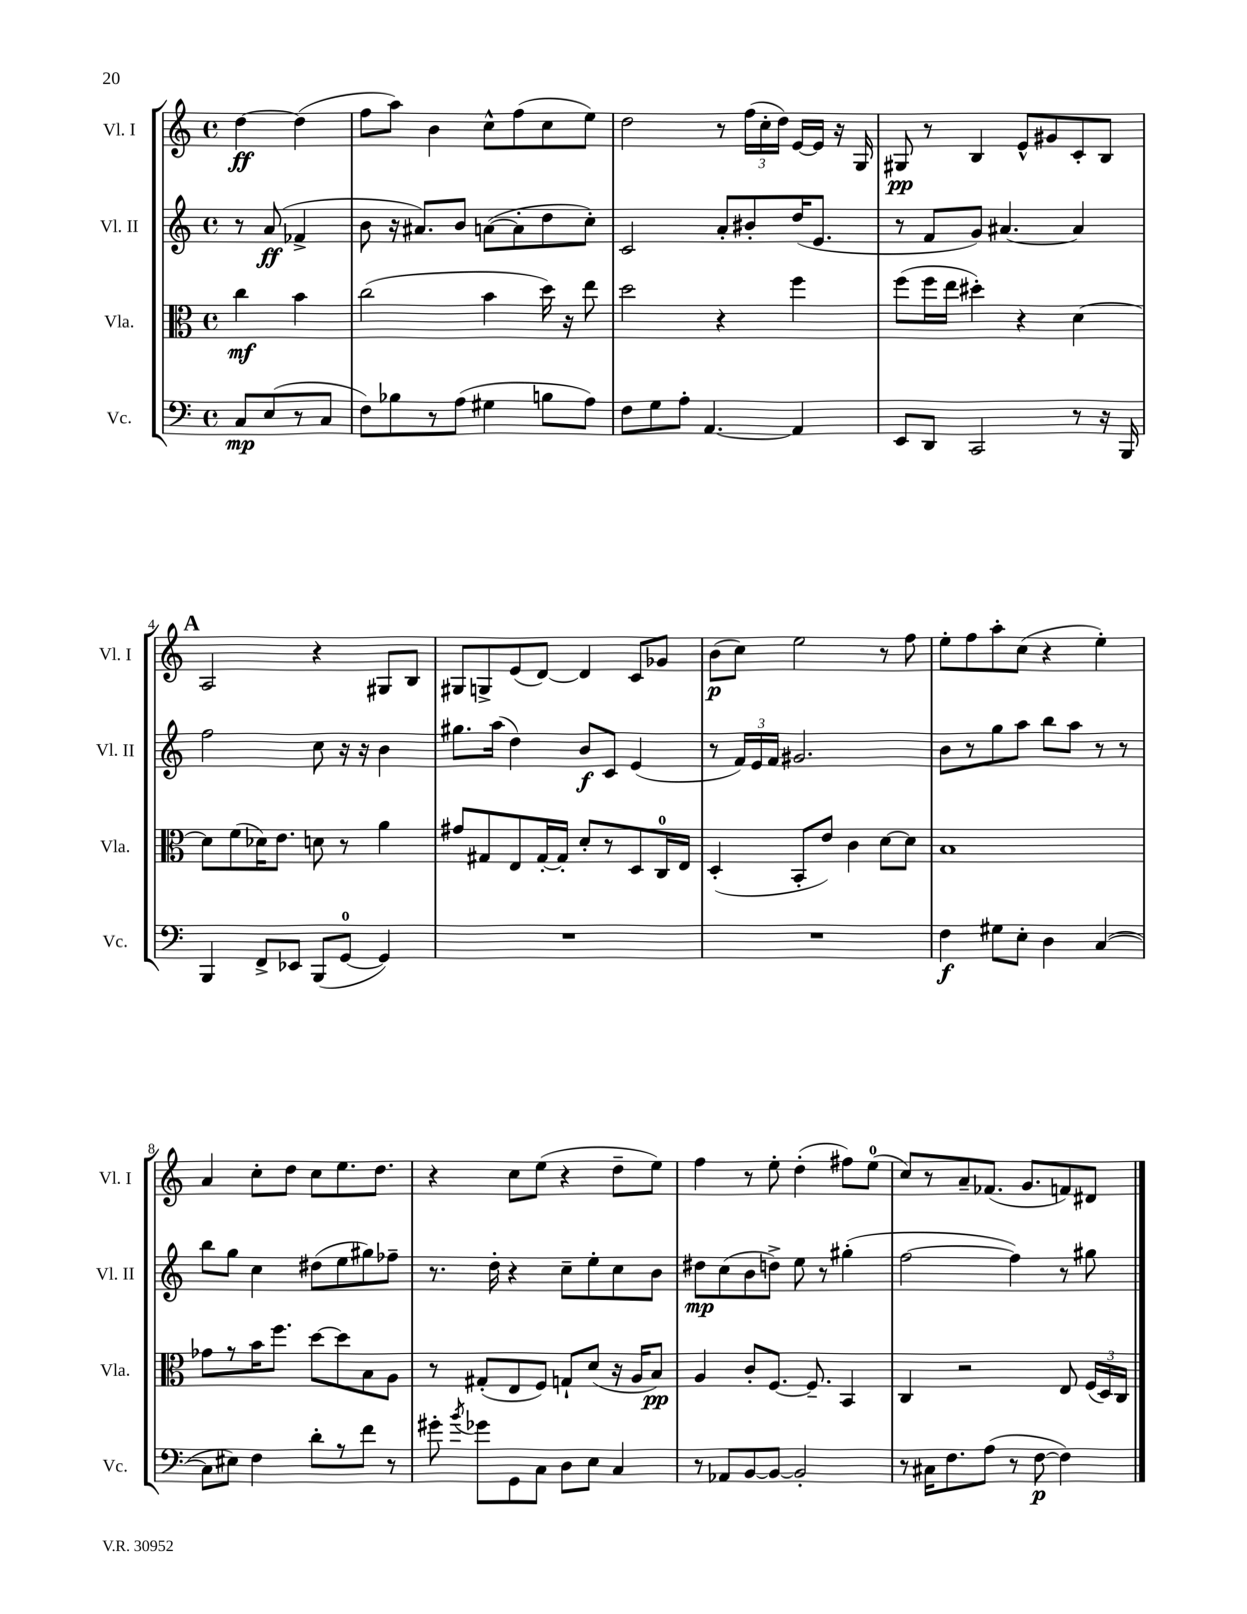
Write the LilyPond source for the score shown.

<<
\new StaffGroup <<
\new Staff = "s0" \with { instrumentName = "Vl. I" shortInstrumentName = "Vl. I" } {
    \clef treble \key c \major \defaultTimeSignature \time 4/4 \partial 2
    \autoBeamOff d''4~\ff d''4( |
    f''8[ a''8]) b'4 c''8[-^ f''8( c''8 e''8]) |
    d''2 r8 \tuplet 3/2 { f''16[( c''16-. d''16]) } e'16[~ e'16] r16 g16 |
    gis8\pp r8 b4 e'8[-^ gis'8 c'8-. b8] |
    \mark \markup { \bold "A" } a2 r4 gis8[ b8] |
    gis8[ g8-> e'8( d'8]~) d'4 c'8[ ges'8] |
    b'8[\p( c''8]) e''2 r8 f''8 |
    e''8[-. f''8 a''8-. c''8]( r4 e''4-.) |
    a'4 c''8[-. d''8] c''8[ e''8. d''8.] |
    r4 c''8[ e''8]( r4 d''8[-- e''8]) |
    f''4 r8 e''8-. d''4-.( fis''8[) e''8]-0( |
    c''8[) r8 a'8-- fes'8.]( g'8.[ f'8) dis'8] \bar "|." |
}
\new Staff = "s1" \with { instrumentName = "Vl. II" shortInstrumentName = "Vl. II" } {
    \clef treble \key c \major \defaultTimeSignature \time 4/4 \partial 2
    \autoBeamOff r8 a'8\ff( fes'4-> |
    b'8 r16 ais'8.[) b'8] a'8[~( a'8-. d''8 c''8]-.) |
    c'2 a'8[-. bis'8-. d''16( e'8.] |
    r8 f'8[ g'8]) ais'4.~ ais'4 |
    \mark \markup { \bold "A" } f''2 c''8 r16 r16 b'4 |
    gis''8.[ a''16]( d''4) b'8[\f c'8] e'4( |
    r8 \tuplet 3/2 { f'16[) e'16 f'16] } gis'2. |
    b'8[ r8 g''8 a''8] b''8[ a''8] r8 r8 |
    b''8[ g''8] c''4 dis''8[( e''8 gis''8) fes''8]-- |
    r8. d''16-. r4 c''8[-- e''8-. c''8 b'8] |
    dis''8[\mp c''8( b'8 d''8]->) e''8 r8 gis''4-.( |
    f''2~ f''4) r8 gis''8 \bar "|." |
}
\new Staff = "s2" \with { instrumentName = "Vla." shortInstrumentName = "Vla." } {
    \clef alto \key c \major \defaultTimeSignature \time 4/4 \partial 2
    \autoBeamOff c''4\mf b'4 |
    c''2( b'4 d''16) r16 e''8 |
    d''2 r4 f''4 |
    f''8[( f''16 e''16] dis''4-.) r4 d'4~ |
    \mark \markup { \bold "A" } d'8[ f'8( des'16) e'8.] d'8 r8 a'4 |
    gis'8[ gis8 e8 gis16~-. gis16]-. d'8[-. r8 d8 c16-0 e16] |
    d4-.( b,8[-. e'8]) c'4 d'8[~ d'8] |
    b1 |
    ges'8[ r8 b'16 f''8.] d''8[~ d''8 b8 a8] |
    r8 gis8[-.( e8 f8]) g8[-! d'8]( r16 a16[ b8]\pp) |
    a4 c'8[-. f8.]~ f8.-- b,4 |
    c4 r2 e8 \tuplet 3/2 { f16[( d16) c16] } \bar "|." |
}
\new Staff = "s3" \with { instrumentName = "Vc." shortInstrumentName = "Vc." } {
    \clef bass \key c \major \defaultTimeSignature \time 4/4 \partial 2
    \autoBeamOff c8[\mp e8( r8 c8] |
    f8[) bes8 r8 a8]( gis4 b8[ a8]) |
    f8[ g8 a8]-. a,4.~ a,4 |
    e,8[ d,8] c,2 r8 r16 b,,16 |
    \mark \markup { \bold "A" } b,,4 f,8[-> ees,8] b,,8[( g,8]-0~ g,4) |
    R1 |
    R1 |
    f4\f gis8[ e8]-. d4 c4~( |
    c8[ eis8]) f4 d'8[-. r8 f'8] r8 |
    gis'8-. \acciaccatura { b'8 } ges'8[ g,8 c8] d8[ e8] c4 |
    r8 aes,8[ b,8~ b,8]~ b,2-. |
    r8 cis16[ f8. a8]( r8 f8~\p f4) \bar "|." |
}
>>
>>
